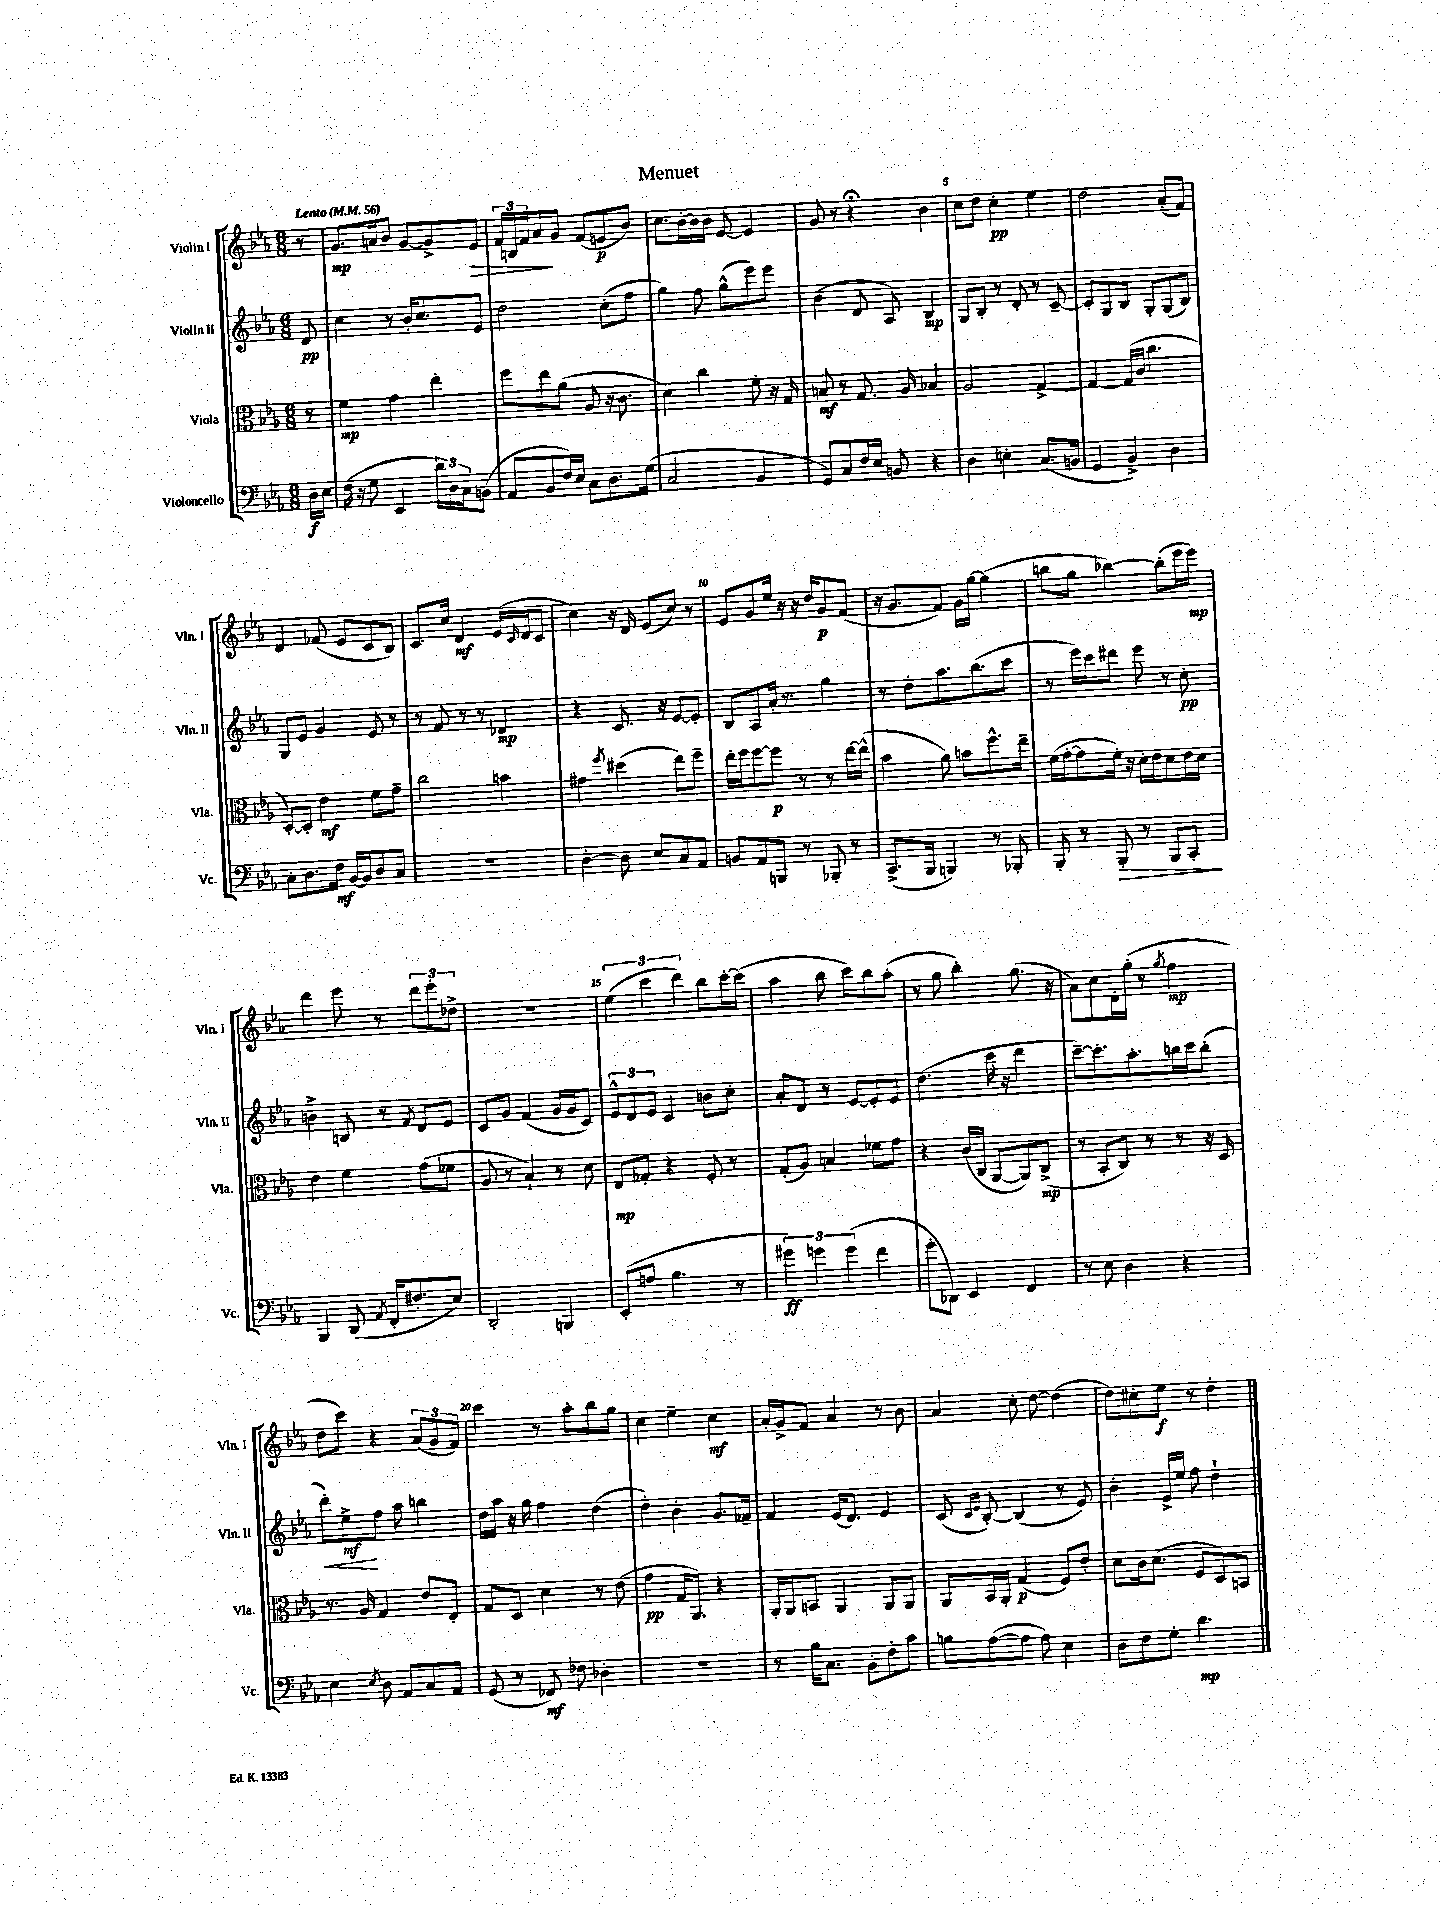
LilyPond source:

\header { title = "Menuet" }
<<
\new StaffGroup <<
\new Staff = "s0" \with { instrumentName = "Violin I" shortInstrumentName = "Vln. I" } {
    \clef treble \key ees \major \numericTimeSignature \time 6/8 \partial 8 \tempo "Lento" 4 = 56
    r8 |
    g'8.\mp a'16 bes'8 g'8~ g'8-> ees'8\> |
    \tuplet 3/2 { f'16 b16 f'16 } aes'8\! g'8 f'8( e'8\p bes'8) |
    c''8. bes'16~-. bes'16 bes'16 ees'8~ ees'4 |
    g'8 r8 r4\fermata bes'4 |
    c''8 d''8 c''4-.\pp ees''4 |
    d''2 aes'8-.( f'8) |
    d'4 fes'8( ees'8 c'8 bes8) |
    c'8. c''16 d'4\mf ees'16( \grace { c'16 } d'16 c'8 |
    c''4) r16 d'16 ees'8( c''8) r8 |
    ees'8 g'8 ees''16 r16 r16 d''16 g'8\p f'8( |
    r16 g'8. f'8) g'16 g''16~ g''4( |
    b''8 g''8 bes''4~) bes''8-.( ees'''16 ees'''16\mp) |
    d'''4 ees'''8 r8 \tuplet 3/2 { d'''8 ees'''8-. des''8-> } |
    R2. |
    \tuplet 3/2 { ees''4( c'''4 d'''4) } bes''8 c'''16~-. c'''16( |
    aes''4 bes''8 c'''8) bes''8 aes''8-.( |
    r8 g''8 bes''4-.) g''8.( r16 |
    aes'8) c''8 d'16-. g''16-.( r8 \acciaccatura { g''8 } f''4\mp |
    d''8 c'''8) r4 \tuplet 3/2 { aes'8( g'8 f'8) } |
    c'''4 r8 aes''8-. bes''8 g''8 |
    c''4 ees''4-- c''4\mf |
    aes'16-. g'16-> f'8 aes'4 r8 bes'8 |
    aes'4 c''8-. d''8~ d''4( |
    d''8) cis''8-. ees''8\f r8 d''4-. \bar "|." |
}
\new Staff = "s1" \with { instrumentName = "Violin II" shortInstrumentName = "Vln. II" } {
    \clef treble \key ees \major \numericTimeSignature \time 6/8 \partial 8
    d'8\pp |
    c''4 r8 bes'16-. c''8. ees'8 |
    d''2 c''8-.( f''8 |
    g''4) f''8 g''8-^( ees'''8) ees'''8 |
    bes'4( d'8 aes8) bes4\mp |
    g8 bes8-. r8 d'8-. r8 c'8~-- |
    c'8-. g8 bes8 g8-. g8( bes8) |
    g8 ees'8 g'4 ees'8 r8 |
    r8 f'8 r8 r8 des'4\mp |
    r4 c'8. r16 ees'8~ ees'8-. |
    bes8 aes8 aes'16-. r8. g''4 |
    r8 d''8-. aes''8. bes''8.( c'''8 |
    r8 ees'''16) c'''16 dis'''8 ees'''8 r8 c''8-.\pp |
    b'4-> b8 r8 \acciaccatura { f'8 } d'8 ees'8 |
    c'8 g'8 f'4( g'16 g'16 c'8) |
    \tuplet 3/2 { ees'8-^ d'8 ees'8 } c'4 b'8 c''8-. |
    aes'8-. d'8 r8 ees'8~ ees'8-. ees'8 |
    d''4.( c'''16 r16 d'''4 |
    c'''8~--) c'''8.-. aes''8.-. b''16 c'''16 b''8-.( |
    d'''8-.\<) ees''8->\mf\! f''8 aes''8 b''4 |
    d''16 aes''16 r16 g''16 f''4 d''4( |
    d''4-.) bes'4-. g'8. fes'16-- |
    f'4 ees'16( d'8.) ees'4 |
    c'8( \grace { c'16 ees'16 } bes8~-.) bes4( r8 ees'8) |
    bes'4-. ees'16-> ees''16 f''8 d''4-! \bar "|." |
}
\new Staff = "s2" \with { instrumentName = "Viola" shortInstrumentName = "Vla." } {
    \clef alto \key ees \major \numericTimeSignature \time 6/8 \partial 8
    r8 |
    f'4\mp g'4 ees''4-. |
    f''8 ees''8 aes'8( aes8 r16 c'8. |
    d'4) c''4 f'8-. r16 g16 |
    b8\mf r8 g8. aes16 bes4 |
    aes2 g4~-> |
    g4~ g16( c'16 c''4. |
    d8~-.) d8-. ees'4\mf f'8 g'8-- |
    c''2 b'4 |
    gis'4 \acciaccatura { f''8 } dis''4( ees''8) f''8-- |
    ees''16-. f''16 f''8~ f''8\p r8 r8 ees''16~ ees''16-^( |
    bes'4 aes'8) b'8 f''8.-^ ees''16-- |
    f'16( g'16~-. g'8 f'16-.) r16 d'16-. ees'16 d'8 ees'16 d'16 |
    ees'4 f'4 g'8( fes'8 |
    aes8 r8 bes4-!) r8 d'8 |
    ees8\mp ges8-. r4 f8-. r8 |
    g8-.( aes8) b4 fes'8 g'8 |
    r4 c'16( c16 aes,8~ aes,8) c8->\mp( |
    r8 bes,8-. c8) r8 r8 r16 d16 |
    r8. aes16 g4 ees'8 ees8-. |
    g8 d8 d'4 r8 ees'8( |
    g'4\pp g16 aes,8.) r4 |
    aes,16-. aes,16 b,8 aes,4 aes,8 aes,8 |
    aes,8 bes,16 aes,16-. g4\p( f8) ees'8-. |
    d'8 c'16 d'8.( f8 d8) b,8 \bar "|." |
}
\new Staff = "s3" \with { instrumentName = "Violoncello" shortInstrumentName = "Vc." } {
    \clef bass \key ees \major \numericTimeSignature \time 6/8 \partial 8
    d16\f ees16 |
    f16( r16 g8 ees,4 \tuplet 3/2 { d'16) d16 c16 } b,8( |
    aes,8 bes,8 f16) ees16 c8 d8. g16( |
    c2 bes,4 |
    g,8) c8 f16 ees16 b,8 r4 |
    d4 e4-. c8.( b,16 |
    g,4 bes,4->) d4 |
    c8-. d8. f16\mf bes,16~ bes,16 d8 c8 |
    R2. |
    d4~-. d8 ees8 c8 aes,8 |
    b,8 aes,8 b,,8 r8 bes,,8-. r8 |
    c,8.->( bes,,16 b,,4) r8 bes,,8-. |
    bes,,8-. r8 bes,,8-.\> r8 bes,,8 c,8-.\! |
    bes,,4 d,8( \acciaccatura { aes,8 } f,16-. fis8.-. ees8) |
    d,2-. b,,4 |
    ees,8-.( a8 bes4. r8 |
    \tuplet 3/2 { gis'4\ff) g'4 g'4( } f'4 |
    g'8-. des,8) ees,4 f,4 |
    r8 ees8 d4 r4 |
    ees4 \acciaccatura { ees8 } d8 aes,8 c8 aes,8 |
    g,8( r8 fes,8\mf) fes8 des4-. |
    R2. |
    r8 bes16 c8. bes,8-. f8-. c'8 |
    b8 aes8~( aes8 aes8) ees4 |
    d8 f8 g8-. d'4.\mp \bar "|." |
}
>>
>>
\layout { \context { \Score \override BarNumber.break-visibility = ##(#f #t #t) barNumberVisibility = #(every-nth-bar-number-visible 5) } }
